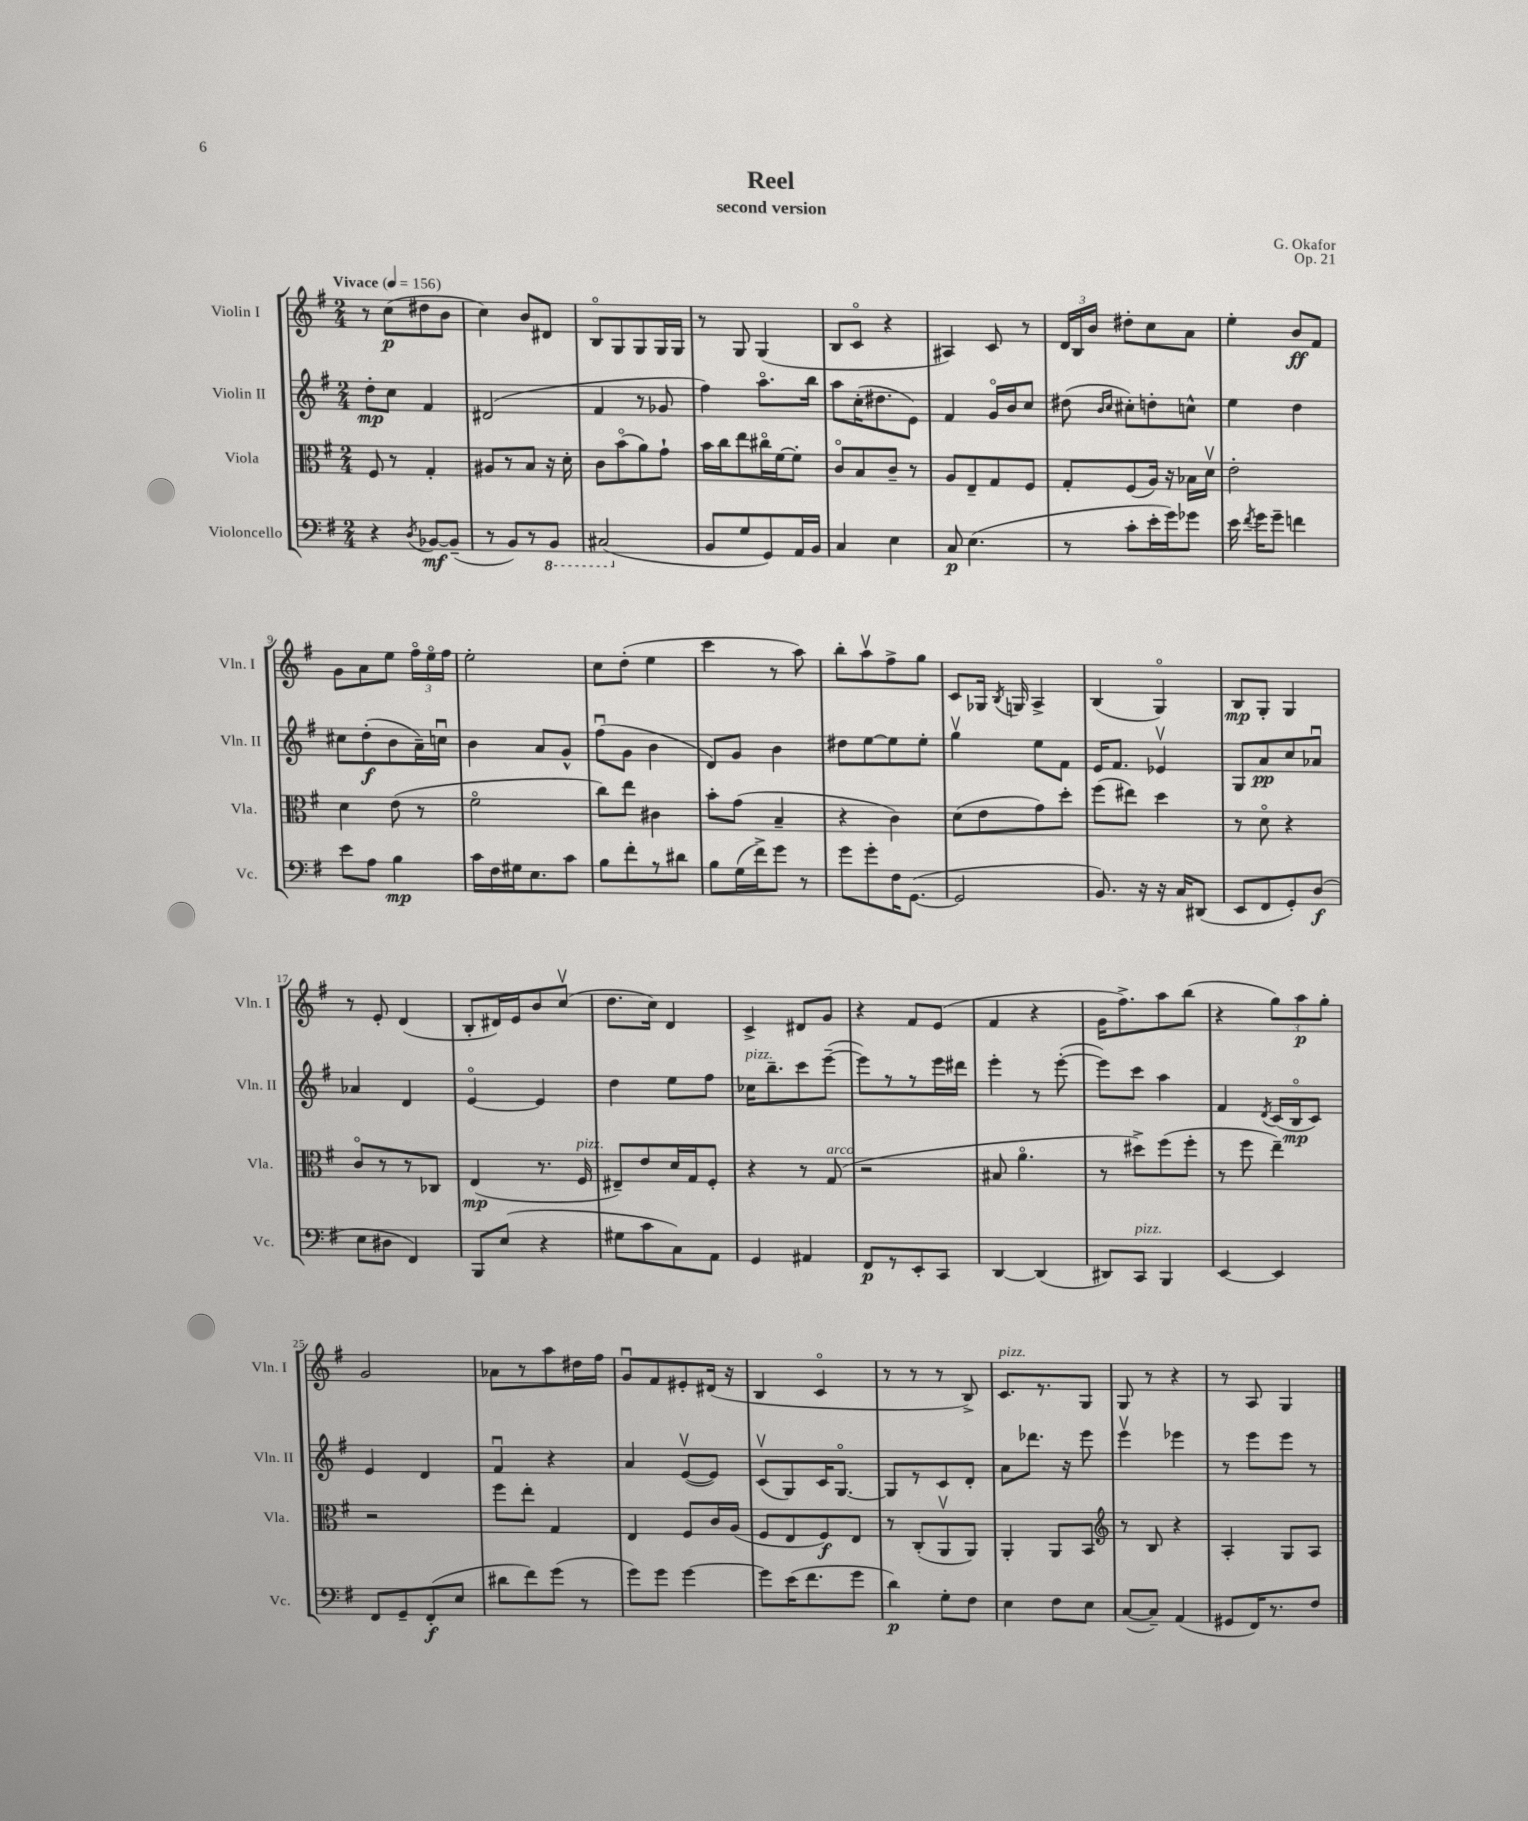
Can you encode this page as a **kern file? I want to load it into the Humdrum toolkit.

**kern	**kern	**kern	**kern
*staff4	*staff3	*staff2	*staff1
*clefF4	*clefC3	*clefG2	*clefG2
*k[f#]	*k[f#]	*k[f#]	*k[f#]
*M2/4	*M2/4	*M2/4	*M2/4
*MM156	*MM156	*MM156	*MM156
4r	8F#	8dd'	8r
.	8r	8cc	(8cc
8qD	.	.	.
[8BB-	4G'	4f#	8dd#
(8BB-~]	.	.	8b
=	=	=	=
8r	8A#	(2d#	4cc)
8BB)	8r	.	.
8r	8B	.	8b
8BBB	16r	.	8d#
.	16d'	.	.
=	=	=	=
(2CC#	8c	4f#	8Bo
.	(8bo	.	8G
.	8a)	8r	8G
.	8g`	8g-	16G
.	.	.	16G
=	=	=	=
8BB	16b	4ff#)	8r
.	16cc	.	.
8G	8ee	.	8G
8GG)	16cc#o	8.aao	(4G
.	[16f#	.	.
16AA	8f#']	.	.
16BB	.	16bb	.
=	=	=	=
4C	8co	8aa	8B
.	8B	(16cc'	8co
.	.	8.dd#	.
4E	8c~	.	4r
.	8r	8e)	.
=	=	=	=
8C	8A	4f#	4A#)
(4.E	8E~	.	.
.	8G	16go	8c
.	.	16b	.
.	8F#	8cc	8r
=	=	=	=
8r	8G'	(8dd#	24d
.	.	.	24B
.	.	.	24b
.	.	16qqb	.
.	.	16qqcc	.
8c'	(8F#	8cc#')	8dd#'
16e'	16A)	8dd'	8cc
16g)	16r	.	.
8g-	16B-	8cc^^	8a
.	16dv	.	.
=	=	=	=
16e	2e'	4ee	4ee'
8qf#	.	.	.
16g	.	.	.
8g~	.	.	.
4f	.	4dd	8b
.	.	.	8f#
=	=	=	=
8e	4d	8cc#	8g
8A	.	(8dd'	8a
4B	(8e	8b	8ee
.	8r	16a~)	24ff#o
.	.	.	24eeo
.	.	16ccu	.
.	.	.	24ff#
=	=	=	=
16c	2f#o	4b	2ee'
16F#	.	.	.
16G#	.	.	.
8.E	.	.	.
.	.	8a	.
8c	.	8g^^	.
=	=	=	=
8B	8cc)	(8ff#u	8cc
8f#'	8ee	8g	(8dd'
8r	4c#	4b	4ee
8d#	.	.	.
=	=	=	=
8B	8b'	8d)	4ccc
(16G	(8g	8g	.
16f#^)	.	.	.
8g	4B~	4b	8r
8r	.	.	8aa)
=	=	=	=
8g	4r	8dd#	8bb'
8g'	.	[8ee	8aav
16F#	4c)	8ee]	8ff#^
([8.GG	.	.	.
.	.	8ee'	8gg
=	=	=	=
2GG]	(8d	4ggv	8c
.	8e	.	16G-
.	.	.	8qB
.	.	.	16G
.	8g)	8ee	4A^
.	8dd'	8f#	.
=	=	=	=
8.BB)	(8ff#	16e	(4B
.	.	8.f#	.
.	8ee#)	.	.
16r	.	.	.
16r	4dd	4e-v	4Go)
16C	.	.	.
(8DD#	.	.	.
=	=	=	=
8EE	8r	8G	8B
8FF#	8do	8a	8G'
8GG')	4r	8cc	4G
(8D	.	8a-u	.
=	=	=	=
8E	8co	4a-	8r
8D#	8r	.	8e'
4FF#)	8r	4d	(4d
.	8C-	.	.
=	=	=	=
8BBB	(4E	[4eo	8B'
(8E	.	.	16d#)
.	.	.	16e
4r	8.r	4e]	8b
.	.	.	(8ccv
.	16F#	.	.
=	=	=	=
8G#	8E#~)	4dd	8.dd
8c	8e	.	.
.	.	.	16cc)
8C)	16d	8ee	4d
.	16G	.	.
8AA	8F#'	8ff#	.
=	=	=	=
4GG	4r	16cc-	4c^
.	.	8.bb~	.
4AA#	8r	8ccc	8d#
.	(8G	([8eee~	8g
=	=	=	=
8FF#	2r	8eee])	4r
8r	.	8r	.
8EE'	.	8r	8f#
8CC	.	16eee	(8e
.	.	16ddd#	.
=	=	=	=
[4DD	8B#	4eee'	4f#
.	4.ao	.	.
(4DD]	.	8r	4r
.	.	([8eee'	.
=	=	=	=
8DD#)	8r	8eee])	16g
.	.	.	8.ff#^)
8CC	8dd#^)	8ccc	.
4BBB	(8ff#	4aa	8aa
.	8ff#'	.	(8bb
=	=	=	=
[4EE	8r	4f#	4r
.	8ff#	.	.
.	.	8qd	.
4EE]	4ee~)	(16c	12gg)
.	.	16Bo	.
.	.	.	12aa
.	.	8c)	.
.	.	.	12gg'
=	=	=	=
8FF#	2r	4e	2g
8GG~	.	.	.
(8FF#'	.	4d	.
8E	.	.	.
=	=	=	=
8d#	8ff#	4f#u	8a-
8f#)	8ee'	.	8r
(8g	4G	4r	8aa
8r	.	.	16dd#
.	.	.	16ff#
=	=	=	=
8g)	4E	4a	8gu
8g	.	.	8f#
[4g	8F#	([8ev	8e#'
.	16c	8e])	(16d#
.	(16A	.	16r
=	=	=	=
8g]	8F#	(8cv	4B
(16e	8E	8G)	.
8.f#	.	.	.
.	8F#)	16c	4co
.	.	[8.Go	.
8g	8E	.	.
=	=	=	=
4d)	8r	8G]	8r
.	(8C'	8r	8r
8G'	8AAv	8c	8r
8F#	8AA)	8d'	8B^)
=	=	=	=
4E	4AA'	8a	8.c
.	.	8.ddd-	.
.	.	.	8.r
8F#	8AA	.	.
.	.	16r	.
8E	8BB	8eee	8G
=	=	=	=
*	*clefG2	*	*
([8C	8r	4eeev	8G
8C~])	8B	.	8r
(4AA	4r	4eee-	4r
=	=	=	=
8GG#	4A'	8r	8r
16FF#)	.	8eee	8A
8.r	.	.	.
.	8G	8eee	4G
8F#	8A	8r	.
==	==	==	==
*-	*-	*-	*-
